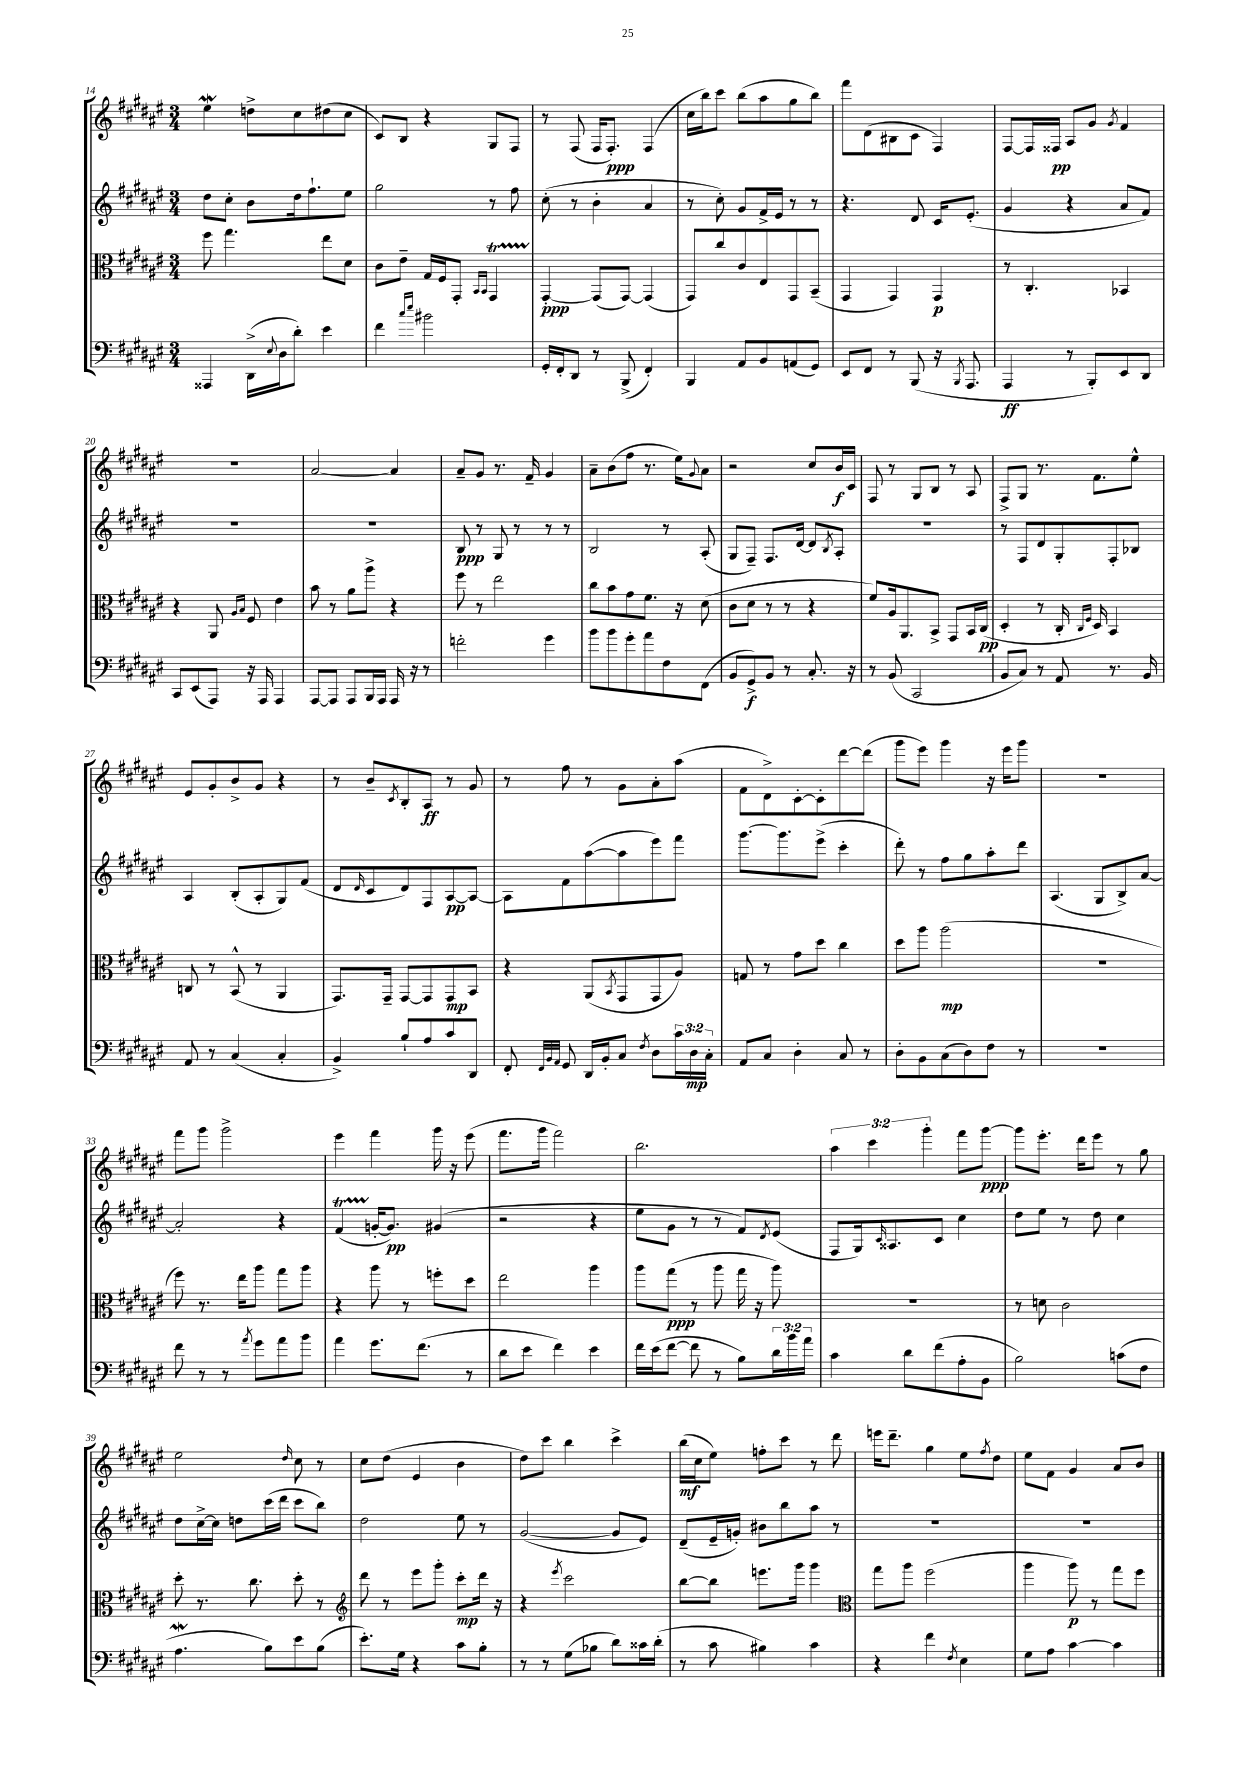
<<
\new StaffGroup <<
\new Staff = "s0" {
    \clef treble \key fis \major \numericTimeSignature \time 3/4 \override Staff.TupletNumber.text = #tuplet-number::calc-fraction-text
    eis''4\mordent d''8-> cis''8 dis''8( cis''8 |
    cis'8) b8 r4 gis8 fis8 |
    r8 fis8( fis16 fis8.-.\ppp) fis4( |
    cis''16 b''16) cis'''8 b''8( ais''8 gis''8 b''8) |
    fis'''8 dis'8( bis8 cis'8 fis4) |
    fis8~ fis16 fisis16\pp ais8 gis'8 \acciaccatura { gis'8 } fis'4 |
    R2. |
    ais'2~ ais'4 |
    ais'8-- gis'8 r8. fis'16-- gis'4 |
    ais'8-- b'8( fis''8 r8. eis''16) \appoggiatura { gis'8 } ais'8 |
    r2 cis''8 b'16\f cis'16 |
    fis8 r8 gis8 b8 r8 ais8 |
    fis8-> gis8 r8. fis'8. eis''8-^ |
    eis'8 gis'8-. b'8-> gis'8 r4 |
    r8 b'8-- \acciaccatura { cis'8 } b8-. ais8\ff r8 gis'8 |
    r8 fis''8 r8 gis'8 ais'8-. ais''8( |
    fis'8 dis'8->) cis'8~-. cis'8-. dis'''8~ dis'''8( |
    gis'''8 eis'''8) gis'''4 r16 eis'''16 gis'''8 |
    R2. |
    fis'''8 gis'''8 gis'''2-> |
    eis'''4 fis'''4 gis'''16 r16 eis'''8( |
    fis'''8. gis'''16 fis'''2) |
    b''2. |
    \tuplet 3/2 { ais''4 cis'''4 gis'''4-. } fis'''8 gis'''8~\ppp |
    gis'''8 eis'''8.-. dis'''16 eis'''8 r8 gis''8 |
    eis''2 \grace { dis''16 } cis''8 r8 |
    cis''8 dis''8( eis'4 b'4 |
    dis''8) cis'''8 b''4 cis'''4-> |
    b''16\mf( cis''16 eis''8) f''8-. cis'''8 r8 dis'''8 |
    e'''16 dis'''8.-- gis''4 eis''8 \acciaccatura { fis''8 } dis''8 |
    eis''8 fis'8 gis'4 ais'8 b'8 \bar "|." |
}
\new Staff = "s1" {
    \clef treble \key fis \major \numericTimeSignature \time 3/4
    dis''8 cis''8-. b'8 dis''16 fis''8.-! eis''8 |
    gis''2 r8 fis''8 |
    cis''8-.( r8 b'4-. ais'4 |
    r8 cis''8-.) gis'8 fis'16-> eis'16 r8 r8 |
    r4. dis'8 cis'16 eis'8.-.( |
    gis'4 r4 ais'8 fis'8) |
    R2. |
    R2. |
    b8\ppp r8 gis8 r8 r8 r8 |
    b2 r8 ais8-.( |
    gis8 fis8--) fis8. dis'16~ dis'8 \acciaccatura { b8 } ais8-. |
    R2. |
    r8 fis8 dis'8 gis8-. fis8-. bes8 |
    ais4 b8-.( ais8-. gis8) fis'8( |
    dis'8 \grace { dis'16 } cis'8 dis'8) fis8 ais8~\pp ais8~ |
    ais8 fis'8 ais''8~( ais''8 eis'''8) fis'''8 |
    gis'''8.~ gis'''8. eis'''8->( cis'''4-. |
    dis'''8-.) r8 fis''8 gis''8 ais''8-. dis'''8 |
    ais4.( gis8 b8->) ais'8~ |
    ais'2-. r4 |
    fis'4\startTrillSpan( g'16~-.\stopTrillSpan g'8.\pp) gis'4( |
    r2 r4 |
    eis''8 gis'8 r8 r8 fis'8) \acciaccatura { dis'8 } eis'8( |
    fis8 gis16) \grace { cis'16 } aisis8. cis'8 cis''4 |
    dis''8 eis''8 r8 dis''8 cis''4 |
    dis''8 cis''16~-> cis''16 d''8 cis'''16( dis'''16 cis'''8 b''8) |
    dis''2 eis''8 r8 |
    gis'2~( gis'8 eis'8) |
    dis'8--( eis'16-- g'16-.) bis'8 b''8 ais''8 r8 |
    R2. |
    R2. \bar "|." |
}
\new Staff = "s2" {
    \clef alto \key fis \major \numericTimeSignature \time 3/4
    fis''8 gis''4. eis''8 dis'8 |
    cis'8 eis'8-- gis16 fis16 gis,8-. \grace { b,16 b,16 } gis,4\startTrillSpan |
    gis,4~-.\stopTrillSpan\ppp gis,8( gis,8~) gis,4( |
    gis,8) cis''8 cis'8 eis8 gis,8 b,8--( |
    gis,4 gis,4) gis,4\p |
    r8 cis4.-. bes,4 |
    r4 ais,8 \grace { ais16 b16 } fis8 eis'4 |
    b'8 r8 ais'8 ais''8-> r4 |
    fis''8 r8 eis''2 |
    cis''8 b'8 gis'8 fis'8. r16 dis'8( |
    cis'8 dis'8 r8 r8 r4 |
    fis'8) ais16 ais,8. b,8-> gis,8 b,16 cis16\pp( |
    dis4-. r8 cis16-. \grace { cis16 fis16 } dis16) b,4 |
    c8 r8 b,8-^( r8 ais,4 |
    gis,8.) gis,16-- gis,8~ gis,8 gis,8\mp b,8 |
    r4 ais,8( \acciaccatura { b,8 } gis,8 gis,8 ais8) |
    g8 r8 gis'8 dis''8 cis''4 |
    dis''8 ais''8 ais''2\mp( |
    R2. |
    fis''8) r8. eis''16 ais''8 gis''8 ais''8 |
    r4 ais''8 r8 f''8-. dis''8 |
    eis''2 ais''4 |
    ais''8 gis''8\ppp( r8 ais''8 gis''16 r16 ais''8) |
    R2. |
    r8 d'8 cis'2 |
    dis''8-. r8. cis''8. dis''8-. r8 |
    \clef treble dis'''8 r8 eis'''8 gis'''8-. cis'''8-.\mp dis'''16 r16 |
    r4 \acciaccatura { eis'''8 } cis'''2 |
    b''8~ b''8 e'''8. gis'''16 gis'''4 |
    \clef alto gis''8 ais''8 fis''2( |
    ais''4 ais''8\p) r8 gis''8 fis''8 \bar "|." |
}
\new Staff = "s3" {
    \clef bass \key fis \major \numericTimeSignature \time 3/4 \override Staff.TupletNumber.text = #tuplet-number::calc-fraction-text
    aisis,,4 dis,16->( \appoggiatura { eis8 } dis16 dis'8-.) eis'4 |
    fis'4 \grace { cis''16 eis''16 } bis'2 |
    gis,16-. fis,16-. dis,8 r8 b,,8->( fis,4-.) |
    b,,4 ais,8 b,8 a,8( gis,8) |
    eis,8 fis,8 r8 b,,8( r16 \acciaccatura { b,,8 } ais,,8. |
    ais,,4\ff r8 b,,8-.) eis,8 dis,8 |
    cis,8 eis,8( ais,,8) r16 ais,,16 ais,,4 |
    ais,,8~ ais,,8 ais,,8 b,,16 ais,,16 ais,,16 r16 r8 |
    f'2-. gis'4 |
    b'8 b'8 gis'8-. ais'8 fis8 fis,8( |
    b,8 gis,8->\f) b,8 r8 cis8.-. r16 |
    r8 b,8( cis,2 |
    b,8 cis8) r8 ais,8 r8. b,16 |
    ais,8 r8 cis4( cis4-. |
    b,4->) b8-! ais8 cis'8 dis,8 |
    fis,8-. \grace { fis,32 b,32 ais,32 } gis,8 dis,16 b,16-. cis8 \acciaccatura { fis8 } dis8 \tuplet 3/2 { cis'16 dis16\mp cis16-. } |
    ais,8 cis8 dis4-. cis8 r8 |
    dis8-. b,8 cis8( dis8) fis8 r8 |
    R2. |
    fis'8 r8 r8 \acciaccatura { ais'8 } gis'8 ais'8 b'8 |
    ais'4 gis'8. fis'8.( r8 |
    dis'8 eis'8 fis'4) eis'4 |
    fis'16 eis'16( fis'8~ fis'8 r8 b8) \tuplet 3/2 { dis'16 b'16 ais'16 } |
    cis'4 dis'8 fis'8( ais8-. b,8 |
    b2) c'8( fis8 |
    ais4.\mordent b8) eis'8 b8( |
    eis'8.-.) gis16 r4 cis'8 b8-. |
    r8 r8 gis8( bes8 dis'8) cisis'16 dis'16-.( |
    r8 cis'8 bis4) cis'4 |
    r4 fis'4 \acciaccatura { fis8 } eis4 |
    gis8 ais8 cis'4~ cis'4 \bar "|." |
}
>>
>>
\layout { \context { \Score currentBarNumber = #14 } }
